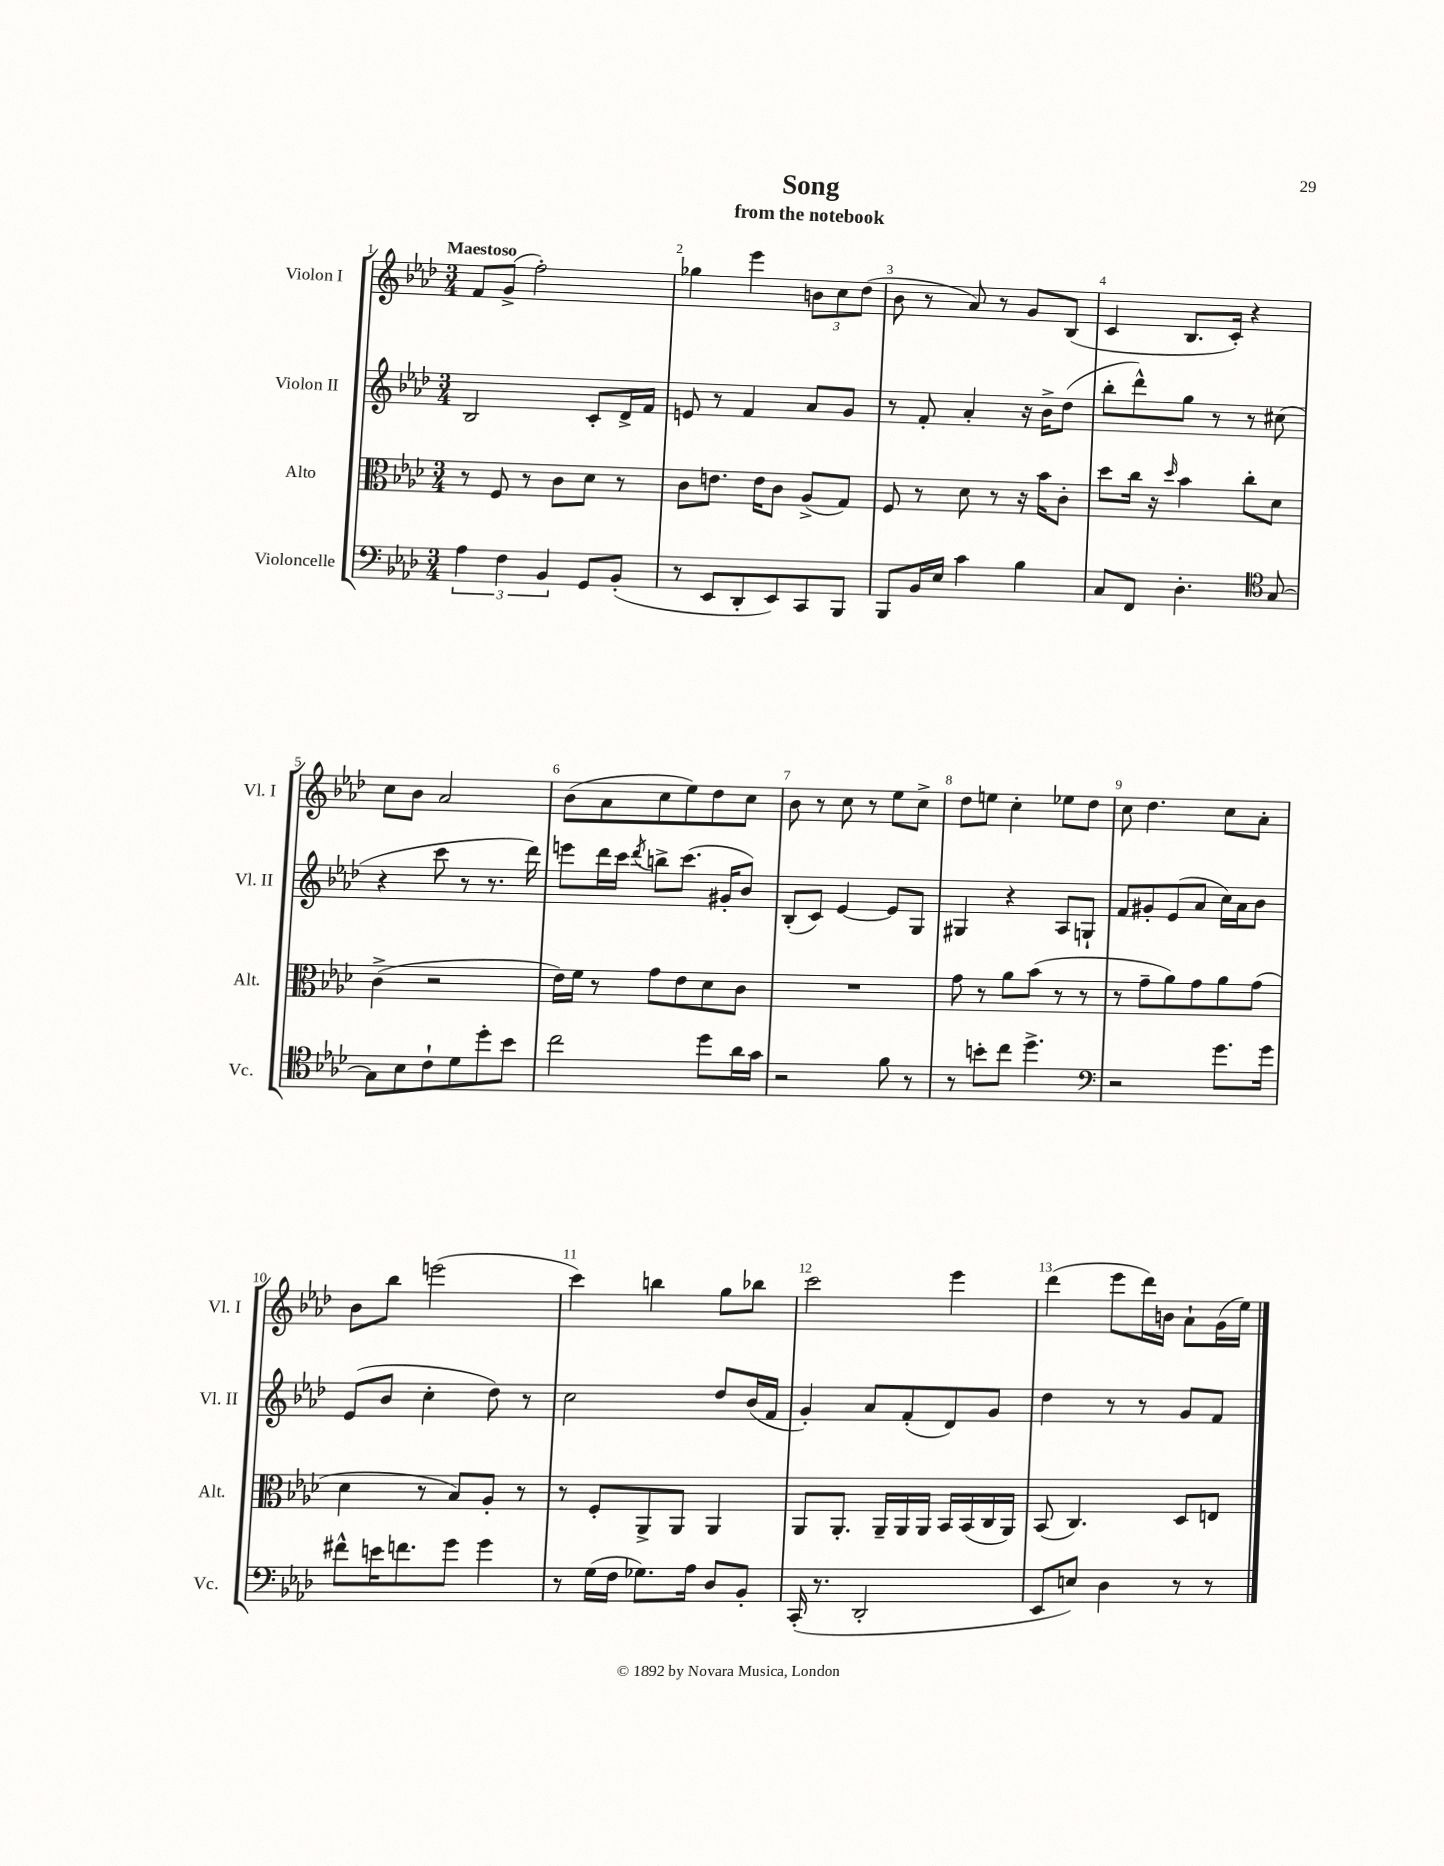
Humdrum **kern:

**kern	**kern	**kern	**kern
*staff4	*staff3	*staff2	*staff1
*clefF4	*clefC3	*clefG2	*clefG2
*k[b-e-a-d-]	*k[b-e-a-d-]	*k[b-e-a-d-]	*k[b-e-a-d-]
*M3/4	*M3/4	*M3/4	*M3/4
6A-	8r	2B-	8f
.	8F	.	(8g^
6F	.	.	.
.	8r	.	2ff')
6BB-	.	.	.
.	8c	.	.
8GG	8d-	8c'	.
(8BB-'	8r	16d-^	.
.	.	16f	.
=	=	=	=
8r	8c	8e	4gg-
8EE-	8.e	8r	.
8DD-'	.	4f	4eee-
.	16e	.	.
8EE-)	8c	.	.
8CC	(8A-^	8a-	12b
.	.	.	12cc
8BBB-	8G)	8g	.
.	.	.	(12dd-
=	=	=	=
8BBB-	8F	8r	8b-
16BB-	8r	8f'	8r
16E-	.	.	.
4c	8d-	4a-'	8a-)
.	8r	.	8r
4B-	16r	16r	8g
.	16b-	16b-^	.
.	8c'	(8dd-	(8B-
=	=	=	=
8C	8dd-	8bb-'	4c
8FF	16cc	8ddd-^^)	.
.	16r	.	.
.	16qqdd-	.	.
4.D-'	4b-	8gg	8.B-
.	.	8r	.
.	.	.	16c')
.	8cc'	8r	4r
*clefC4	*	*	*
[8G	8d-	(8cc#	.
=	=	=	=
8G]	(4c^	4r	8cc
8B-	.	.	8b-
8c`	2r	8ccc	2a-
8d-	.	8r	.
8dd-'	.	8.r	.
8b-	.	.	.
.	.	16ddd-)	.
=	=	=	=
2cc	16e-)	8eee	(8b-
.	16f	.	.
.	8r	16ddd-	8a-
.	.	16ccc	.
.	.	8qddd-	.
.	8g	8bb^	8cc
.	8e-	(8.ccc	8ee-)
8dd-	8d-	.	8dd-
.	.	16g#'	.
16a-	8c	8b-)	8cc
16g	.	.	.
=	=	=	=
2r	2.r	(8B-'	8b-
.	.	8c)	8r
.	.	[4e-	8cc
.	.	.	8r
8f	.	8e-]	8ee-
8r	.	8G	8cc^
=	=	=	=
8r	8g	4G#	8dd-
8b'	8r	.	8ee
8cc	8a-	4r	4cc'
4.dd-^	(8b-	.	.
.	8r	8A-	8ee-
.	8r	8G`	8dd-
=	=	=	=
*clefF4	*	*	*
2r	8r	8f	8cc
.	8g~	8g#'	4.dd-
.	8a-)	(8e-	.
.	8g	8a-	.
8.g	8a-	16cc)	8cc
.	.	16a-	.
.	(8g	8b-	8a-'
16g	.	.	.
=	=	=	=
8f#^^	4d-	(8e-	8b-
16e	.	8b-	8bb-
8.f	.	.	.
.	8r	4cc'	(2eee
8g	8B-)	.	.
4g	8A-'	8dd-)	.
.	8r	8r	.
=	=	=	=
8r	8r	2cc	4ccc)
(16G	8F'	.	.
16F	.	.	.
8.G-)	8AA-^	.	4bb
.	8AA-	.	.
16A-	.	.	.
8D-	4AA-	8dd-	8gg
8BB-'	.	(16b-	8bb-
.	.	16f	.
=	=	=	=
(16CC'	8AA-	4g')	2ccc
8.r	.	.	.
.	8.AA-'	.	.
2DD-'	.	8a-	.
.	16AA-~	.	.
.	16AA-	(8f'	.
.	16AA-	.	.
.	16BB-	8d-)	4eee-
.	(16BB-	.	.
.	16C	8g	.
.	16AA-)	.	.
=	=	=	=
8EE-	(8BB-	4dd-	(4ddd-
8E)	4.C)	.	.
4D-	.	8r	8eee-
.	.	8r	16ddd-)
.	.	.	16b
8r	8D-	8g	8a-`
8r	8E	8f	(16g
.	.	.	16ee-)
==	==	==	==
*-	*-	*-	*-
